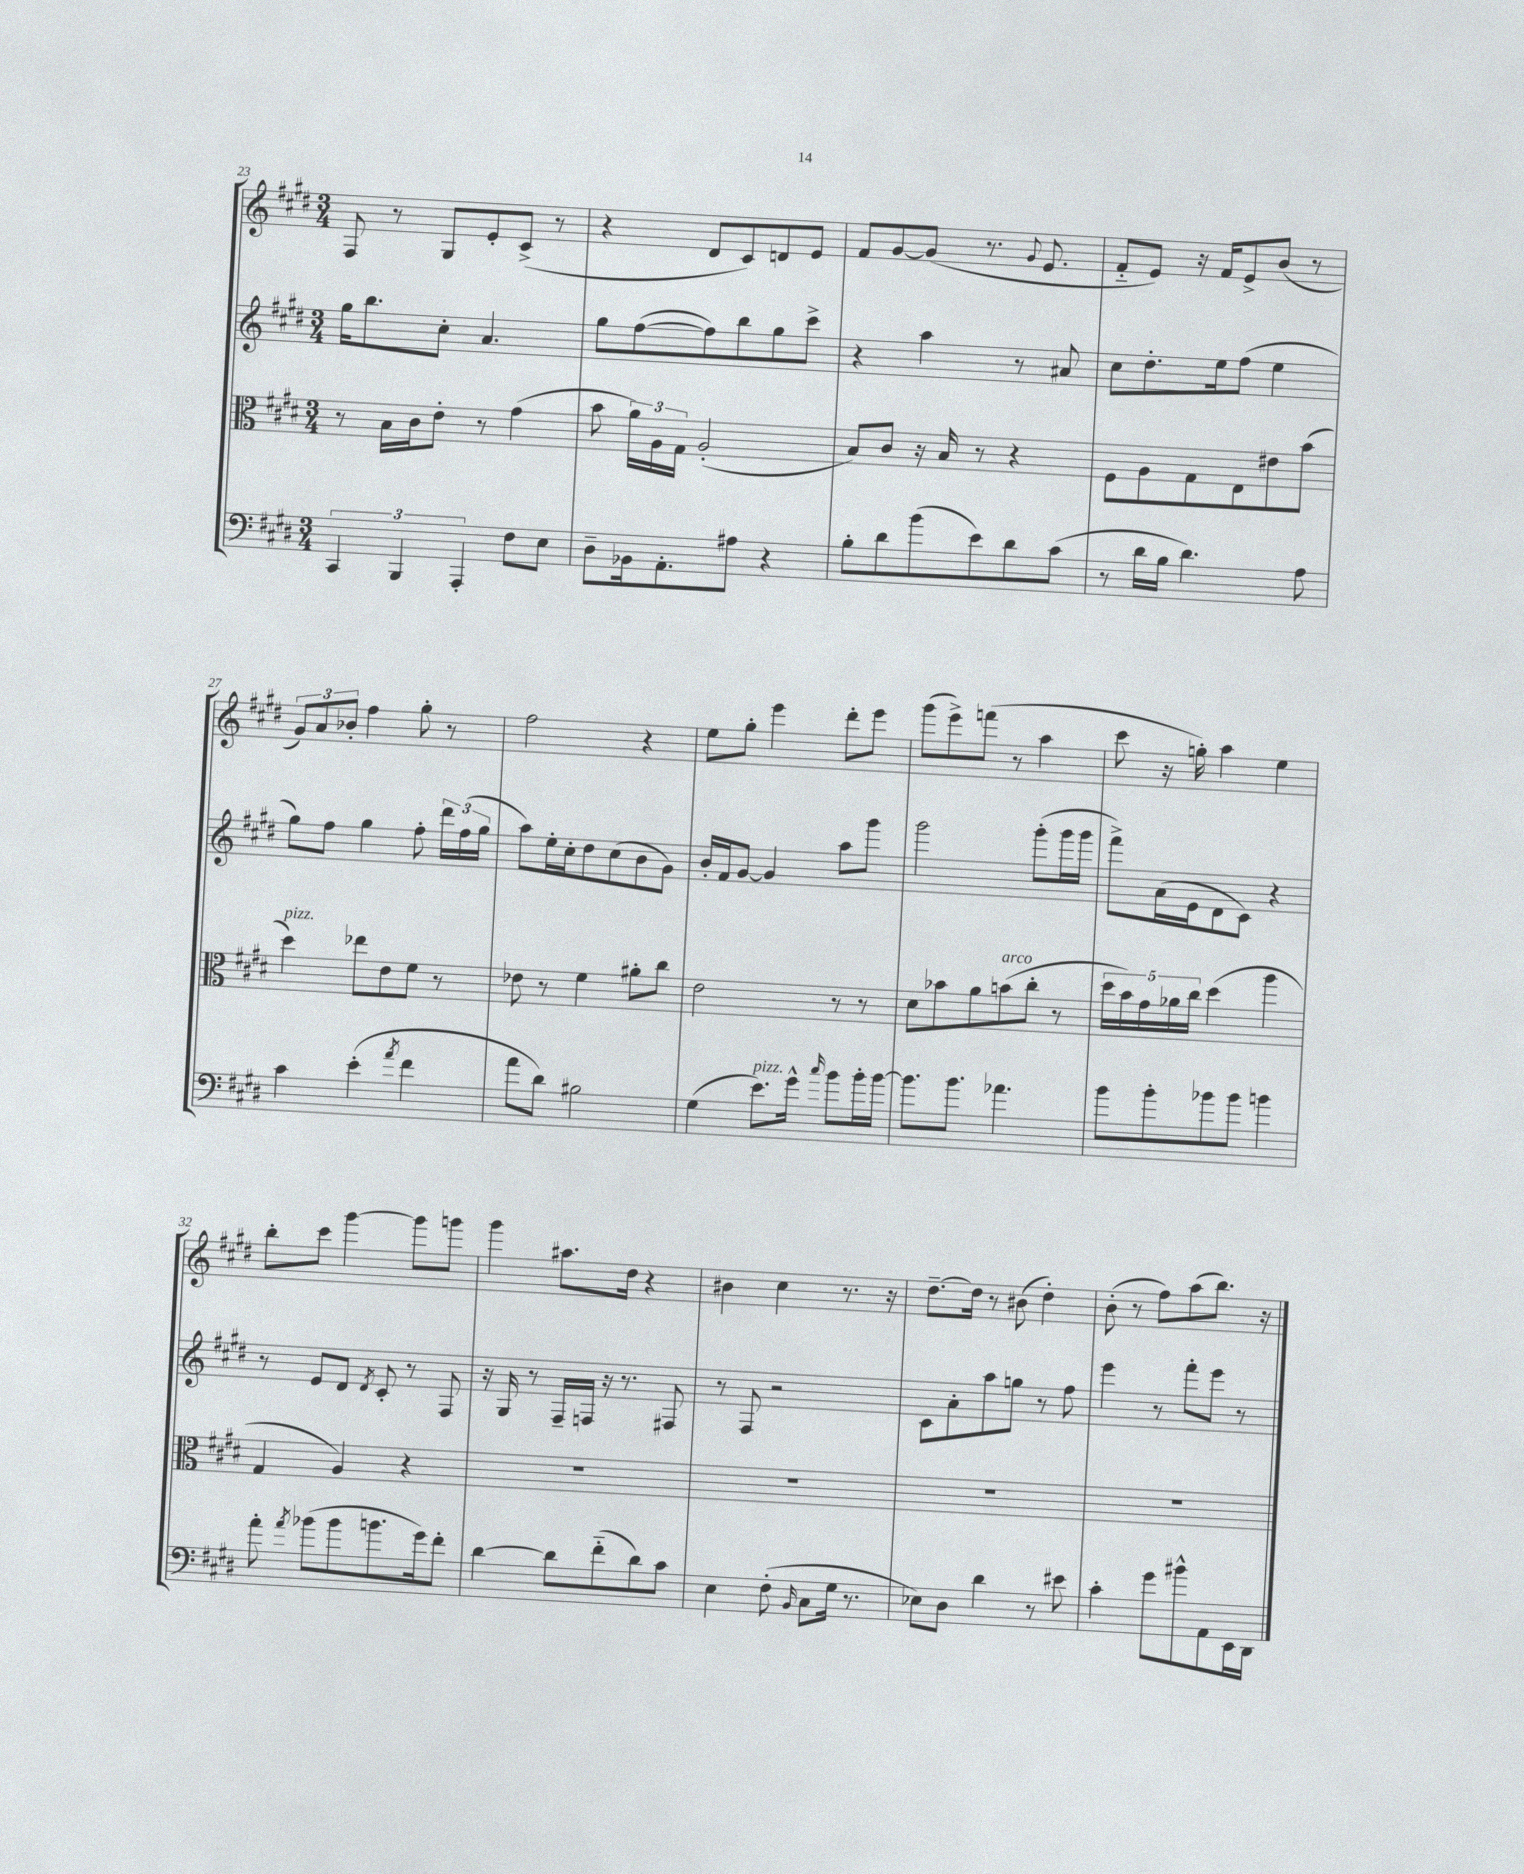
<<
\new StaffGroup <<
\new Staff = "s0" {
    \clef treble \key e \major \numericTimeSignature \time 3/4
    \autoBeamOff fis8 r8 gis8[ e'8-. cis'8]->( r8 |
    r4 dis'8[ cis'8) d'8 e'8] |
    fis'8[ gis'8~ gis'8]( r8. \appoggiatura { gis'8 } e'8. |
    fis'8[-_ e'8]) r16 fis'16[ e'8-> b'8]( r8 |
    \tuplet 3/2 { gis'8[) a'8 bes'8]-. } fis''4 gis''8-. r8 |
    fis''2 r4 |
    e''8[ gis''8]-. e'''4 dis'''8[-. e'''8] |
    gis'''8[( e'''8->) f'''8]( r8 a''4 |
    cis'''8 r16 g''16-.) a''4 e''4 |
    b''8[-. cis'''8] gis'''4~ gis'''8[ g'''8] |
    gis'''4 ais''8.[ dis''16] r4 |
    bis'4 cis''4 r8. r16 |
    dis''8.[~-- dis''16] r8 bis'8( dis''4-.) |
    b'8-.( r8 fis''8[) a''8( b''8.]) r16 \bar "|." |
}
\new Staff = "s1" {
    \clef treble \key e \major \numericTimeSignature \time 3/4
    \autoBeamOff gis''16[ b''8. cis''8]-. a'4. |
    gis''8[ fis''8~( fis''8) b''8 gis''8 cis'''8]-> |
    r4 a''4 r8 ais'8 |
    cis''8[ dis''8.-. e''16 fis''8]( e''4 |
    gis''8[) fis''8] gis''4 fis''8-. \tuplet 3/2 { dis'''16[ fis''16( gis''16] } |
    a''8[) e''16-. cis''16-. dis''8 cis''8( b'8 gis'8]) |
    b'16[-. fis'16 gis'8]~ gis'4 a''8[ gis'''8] |
    gis'''2 gis'''8[-.( gis'''16 gis'''16] |
    fis'''8[->) a'16( e'16 dis'8 cis'8]) r4 |
    r8 e'8[ dis'8] \acciaccatura { dis'8 } cis'8-. r8 fis8 |
    r16 gis16 r8 fis16[-- f16] r16 r8. fis8 |
    r8 fis8 r2 |
    cis'8[ a'8-. a''8 g''8] r8 fis''8 |
    e'''4 r8 fis'''8[-. e'''8] r8 \bar "|." |
}
\new Staff = "s2" {
    \clef alto \key e \major \numericTimeSignature \time 3/4
    \autoBeamOff r8 b16[ cis'16 e'8]-. r8 gis'4( |
    b'8 \tuplet 3/2 { a'16[) a16 gis16] } a2-.( |
    b8[) cis'8] r16 b16 r8 r4 |
    fis8[ a8 gis8 e8 eis'8 b'8]( |
    dis''4^\markup { \italic "pizz." }) ees''8[ e'8 fis'8] r8 |
    ees'8 r8 fis'4 ais'8[-. cis''8] |
    e'2 r8 r8 |
    dis'8[ bes'8 a'8 b'8^\markup { \italic "arco" }( cis''8]-. r8 |
    \tuplet 5/4 { dis''16[ b'16) gis'16 aes'16 cis''16] } dis''4( a''4 |
    gis4 a4) r4 |
    R2. |
    R2. |
    R2. |
    R2. \bar "|." |
}
\new Staff = "s3" {
    \clef bass \key e \major \numericTimeSignature \time 3/4
    \autoBeamOff \tuplet 3/2 { cis,4 b,,4 a,,4-. } fis8[ e8] |
    dis8[-- bes,16 a,8.-. ais8] r4 |
    b8[-. dis'8 b'8( e'8) dis'8 cis'8]( |
    r8 dis'16[ b16] dis'4.) a8 |
    cis'4 e'4-.( \acciaccatura { a'8 } fis'4 |
    a'8[ dis'8]) bis2 |
    gis4( e'8.[^\markup { \italic "pizz." }) gis'16]-^ \grace { cis''16 } b'8[ b'16-. b'16]~ |
    b'8.[ b'8.] aes'4. |
    b'8[ b'8-. bes'8 bes'8] b'4 |
    a'8-. \acciaccatura { a'8 } bes'8[( bes'8 b'8. gis'16) fis'8]-. |
    dis'4~ dis'8[ fis'8-_( dis'8) cis'8] |
    e4 fis8-.( \grace { b,16 } cis8[ gis16] r8. |
    ees8[) dis8] dis'4 r8 eis'8 |
    cis'4-. gis'8[ bis'8-^ a,8 e,16 dis,16] \bar "|." |
}
>>
>>
\layout { \context { \Score currentBarNumber = #23 } }
